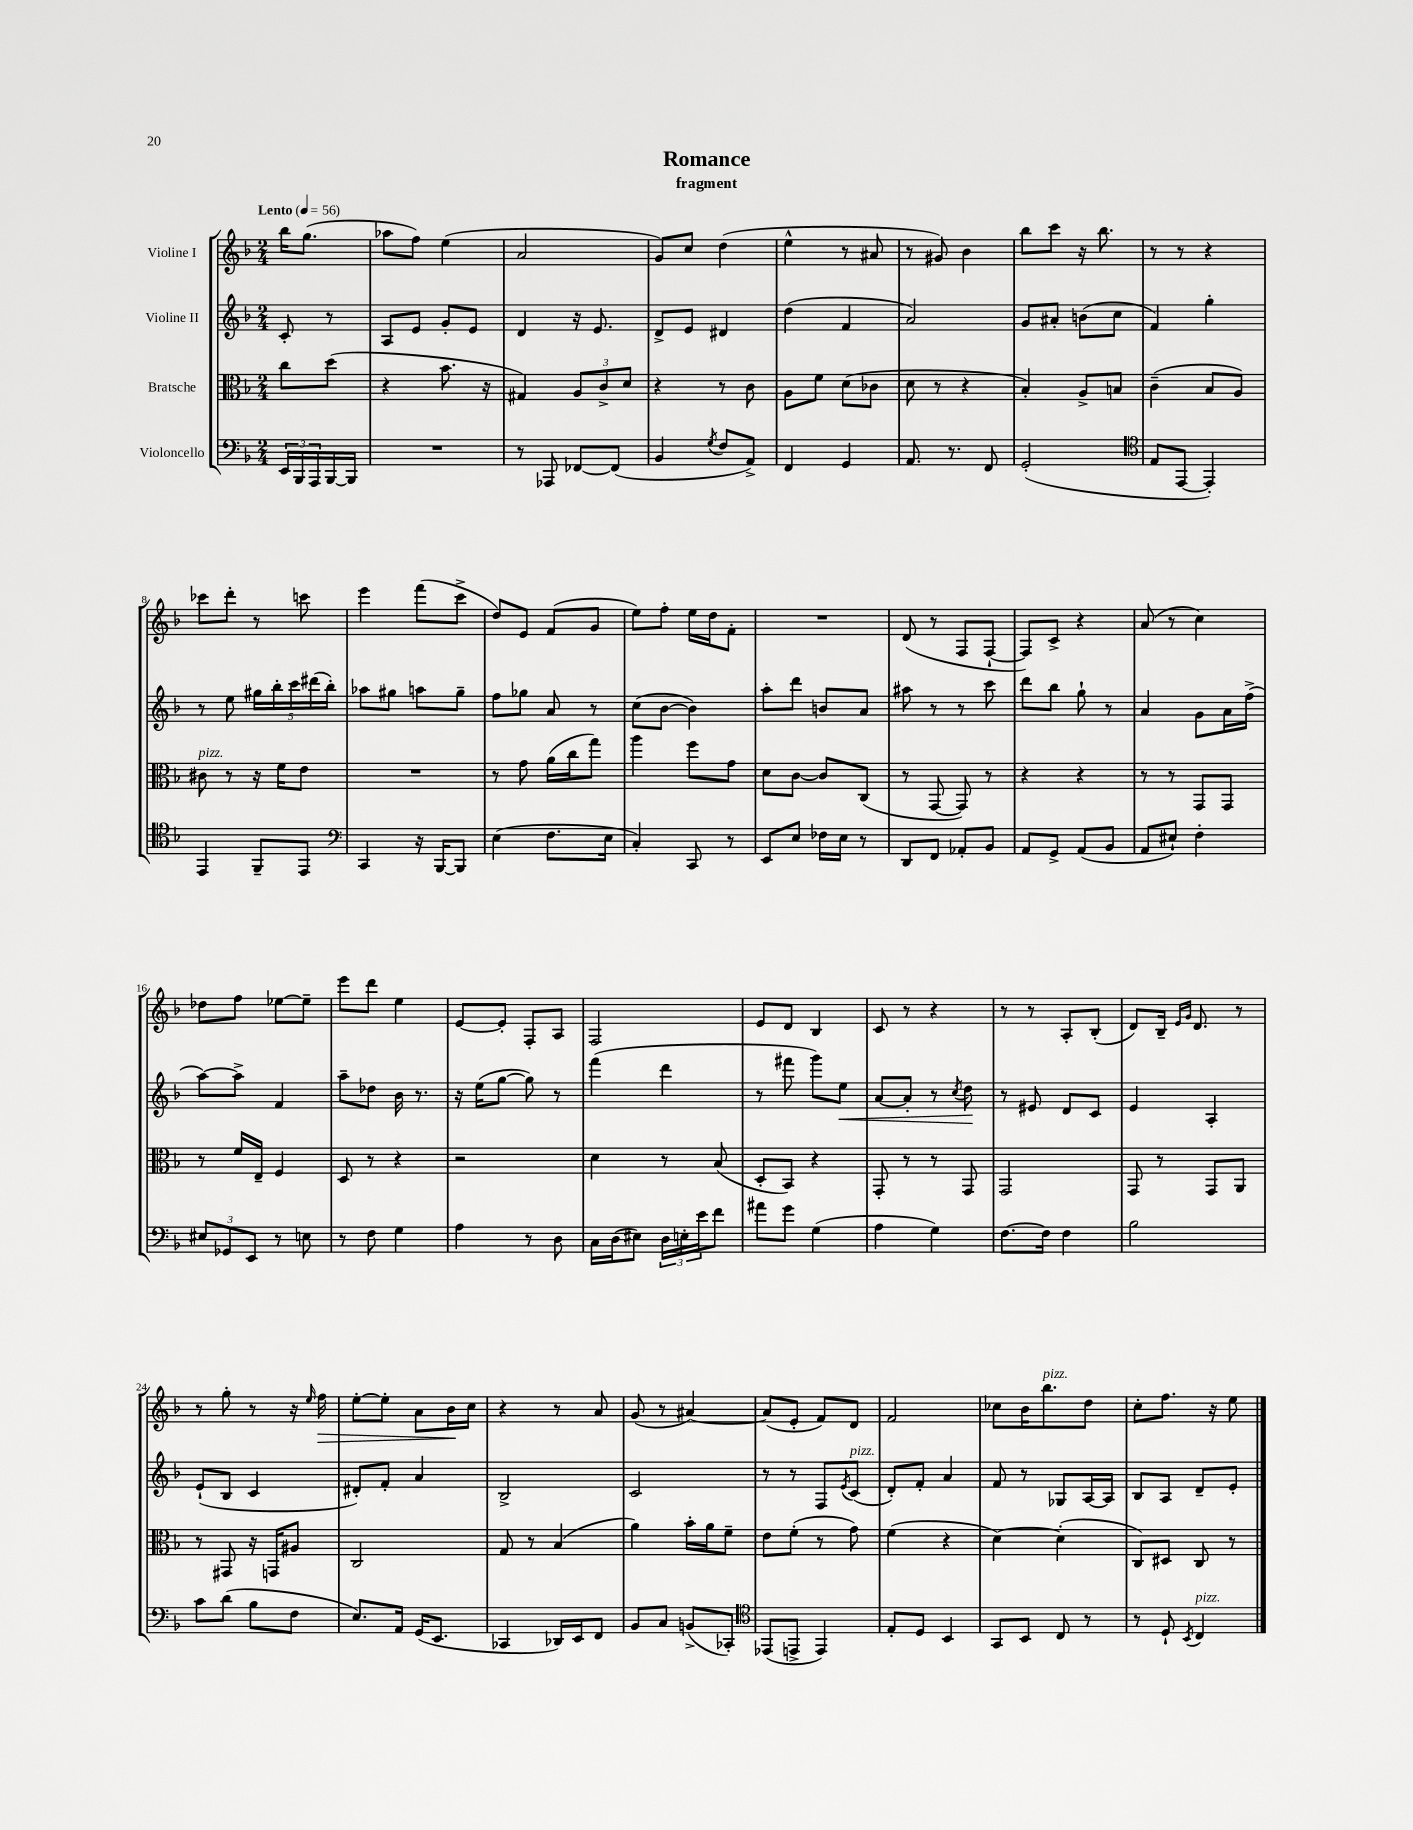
\header { title = "Romance" subtitle = "fragment" }
<<
\new StaffGroup <<
\new Staff = "s0" \with { instrumentName = "Violine I" } {
    \clef treble \key f \major \numericTimeSignature \time 2/4 \partial 4 \tempo "Lento" 4 = 56
    bes''16 g''8.( |
    aes''8 f''8) e''4( |
    a'2 |
    g'8) c''8 d''4( |
    e''4-^ r8 ais'8 |
    r8 gis'8) bes'4 |
    bes''8 c'''8 r16 bes''8. |
    r8 r8 r4 |
    ces'''8 d'''8-. r8 c'''8 |
    e'''4 f'''8( c'''8-> |
    d''8) e'8 f'8( g'8 |
    e''8) f''8-. e''16 d''16 f'8-. |
    R2 |
    d'8( r8 f8 f8~-! |
    f8) c'8-> r4 |
    a'8( r8 c''4) |
    des''8 f''8 ees''8~ ees''8-- |
    e'''8 d'''8 e''4 |
    e'8~ e'8-. f8-. a8 |
    f2 |
    e'8 d'8 bes4 |
    c'8 r8 r4 |
    r8 r8 a8-. bes8-.( |
    d'8) bes16-- \grace { e'16 g'16 } d'8. r8 |
    r8 g''8-. r8 r16 \grace { e''16 } f''16\> |
    e''8~-. e''8-. a'8 bes'16\! c''16 |
    r4 r8 a'8 |
    g'8( r8 ais'4~) |
    ais'8( e'8-. f'8) d'8 |
    f'2 |
    ces''8 bes'16 bes''8.^\markup { \italic "pizz." } d''8 |
    c''8-. f''8. r16 e''8 \bar "|." |
}
\new Staff = "s1" \with { instrumentName = "Violine II" } {
    \clef treble \key f \major \numericTimeSignature \time 2/4 \partial 4
    c'8-. r8 |
    a8 e'8 g'8-. e'8 |
    d'4 r16 e'8. |
    d'8-> e'8 dis'4 |
    d''4( f'4 |
    a'2) |
    g'8 ais'8-. b'8( c''8 |
    f'4) g''4-. |
    r8 e''8 \tuplet 5/4 { gis''16 bes''16-. c'''16 dis'''16( bes''16-.) } |
    aes''8 gis''8 a''8 gis''8-- |
    f''8 ges''8 a'8 r8 |
    c''8( bes'8~ bes'4) |
    a''8-. d'''8 b'8 a'8 |
    ais''8 r8 r8 c'''8 |
    d'''8 bes''8 g''8-! r8 |
    a'4 g'8 a'16 f''16->( |
    a''8~) a''8-> f'4 |
    a''8-- des''8 bes'16 r8. |
    r16 e''16( g''8~ g''8) r8 |
    f'''4( d'''4 |
    r8 fis'''8 g'''8) e''8\< |
    a'8~ a'8-. r8 \acciaccatura { c''8 } d''8\! |
    r8 eis'8 d'8 c'8 |
    e'4 a4-. |
    e'8-!( bes8 c'4 |
    dis'8-.) f'8-. a'4 |
    bes2-> |
    c'2 |
    r8 r8 f8 \acciaccatura { e'8 } c'8^\markup { \italic "pizz." }( |
    d'8-.) f'8-. a'4 |
    f'8 r8 ges8 a16~ a16 |
    bes8 a8 d'8-- e'8-. \bar "|." |
}
\new Staff = "s2" \with { instrumentName = "Bratsche" } {
    \clef alto \key f \major \numericTimeSignature \time 2/4 \partial 4
    c''8 d''8( |
    r4 bes'8. r16 |
    gis4) \tuplet 3/2 { a8 c'8-> d'8 } |
    r4 r8 c'8 |
    a8 f'8 d'8( ces'8 |
    d'8 r8 r4 |
    bes4-.) a8-> b8 |
    c'4--( bes8 a8) |
    cis'8^\markup { \italic "pizz." } r8 r16 f'16 e'8 |
    R2 |
    r8 g'8 a'16( c''16 g''8) |
    a''4 f''8 g'8 |
    d'8 c'8~ c'8 c8( |
    r8 g,8~ g,8) r8 |
    r4 r4 |
    r8 r8 g,8 g,8 |
    r8 f'16 e16-- f4 |
    d8 r8 r4 |
    r2 |
    d'4 r8 bes8( |
    d8-. bes,8) r4 |
    g,8-. r8 r8 g,8 |
    g,2 |
    g,8 r8 g,8 a,8 |
    r8 gis,8 r16 g,16 ais8 |
    c2 |
    g8 r8 bes4( |
    a'4) bes'16-. a'16 f'8-- |
    e'8 f'8-.( r8 g'8) |
    f'4( r4 |
    d'4~) d'4-.( |
    c8) dis8 c8 r8 \bar "|." |
}
\new Staff = "s3" \with { instrumentName = "Violoncello" } {
    \clef bass \key f \major \numericTimeSignature \time 2/4 \partial 4
    \tuplet 3/2 { e,16 bes,,16 a,,16 } bes,,16~ bes,,16 |
    R2 |
    r8 aes,,8 fes,8~ fes,8( |
    bes,4 \acciaccatura { g8 } f8 a,8->) |
    f,4 g,4 |
    a,8. r8. f,8 |
    g,2-.( |
    \clef tenor e8 e,8~ e,4-.) |
    e,4 f,8-- e,8 |
    \clef bass c,4 r16 bes,,16~ bes,,8 |
    e4( f8. e16 |
    c4-.) c,8 r8 |
    e,8 e8 fes16 e16 r8 |
    d,8 f,8 aes,8-. bes,8 |
    a,8 g,8-> a,8( bes,8 |
    a,8 eis8-!) f4-. |
    \tuplet 3/2 { eis8 ges,8 e,8 } r8 e8 |
    r8 f8 g4 |
    a4 r8 d8 |
    c16 d16( eis8) \tuplet 3/2 { d16 e16-. e'16 } f'8 |
    ais'8 g'8 g4( |
    a4 g4) |
    f8.~ f16 f4 |
    bes2 |
    c'8 d'8( bes8 f8 |
    e8.) a,16 g,16( e,8. |
    ces,4 des,16) e,16 f,8 |
    bes,8 c8 b,8->( ces,8-.) |
    \clef tenor ees,8( e,8-> e,4) |
    e8-. d8 bes,4 |
    g,8 bes,8 c8 r8 |
    r8 d8-! \acciaccatura { bes,8 } c4^\markup { \italic "pizz." } \bar "|." |
}
>>
>>
